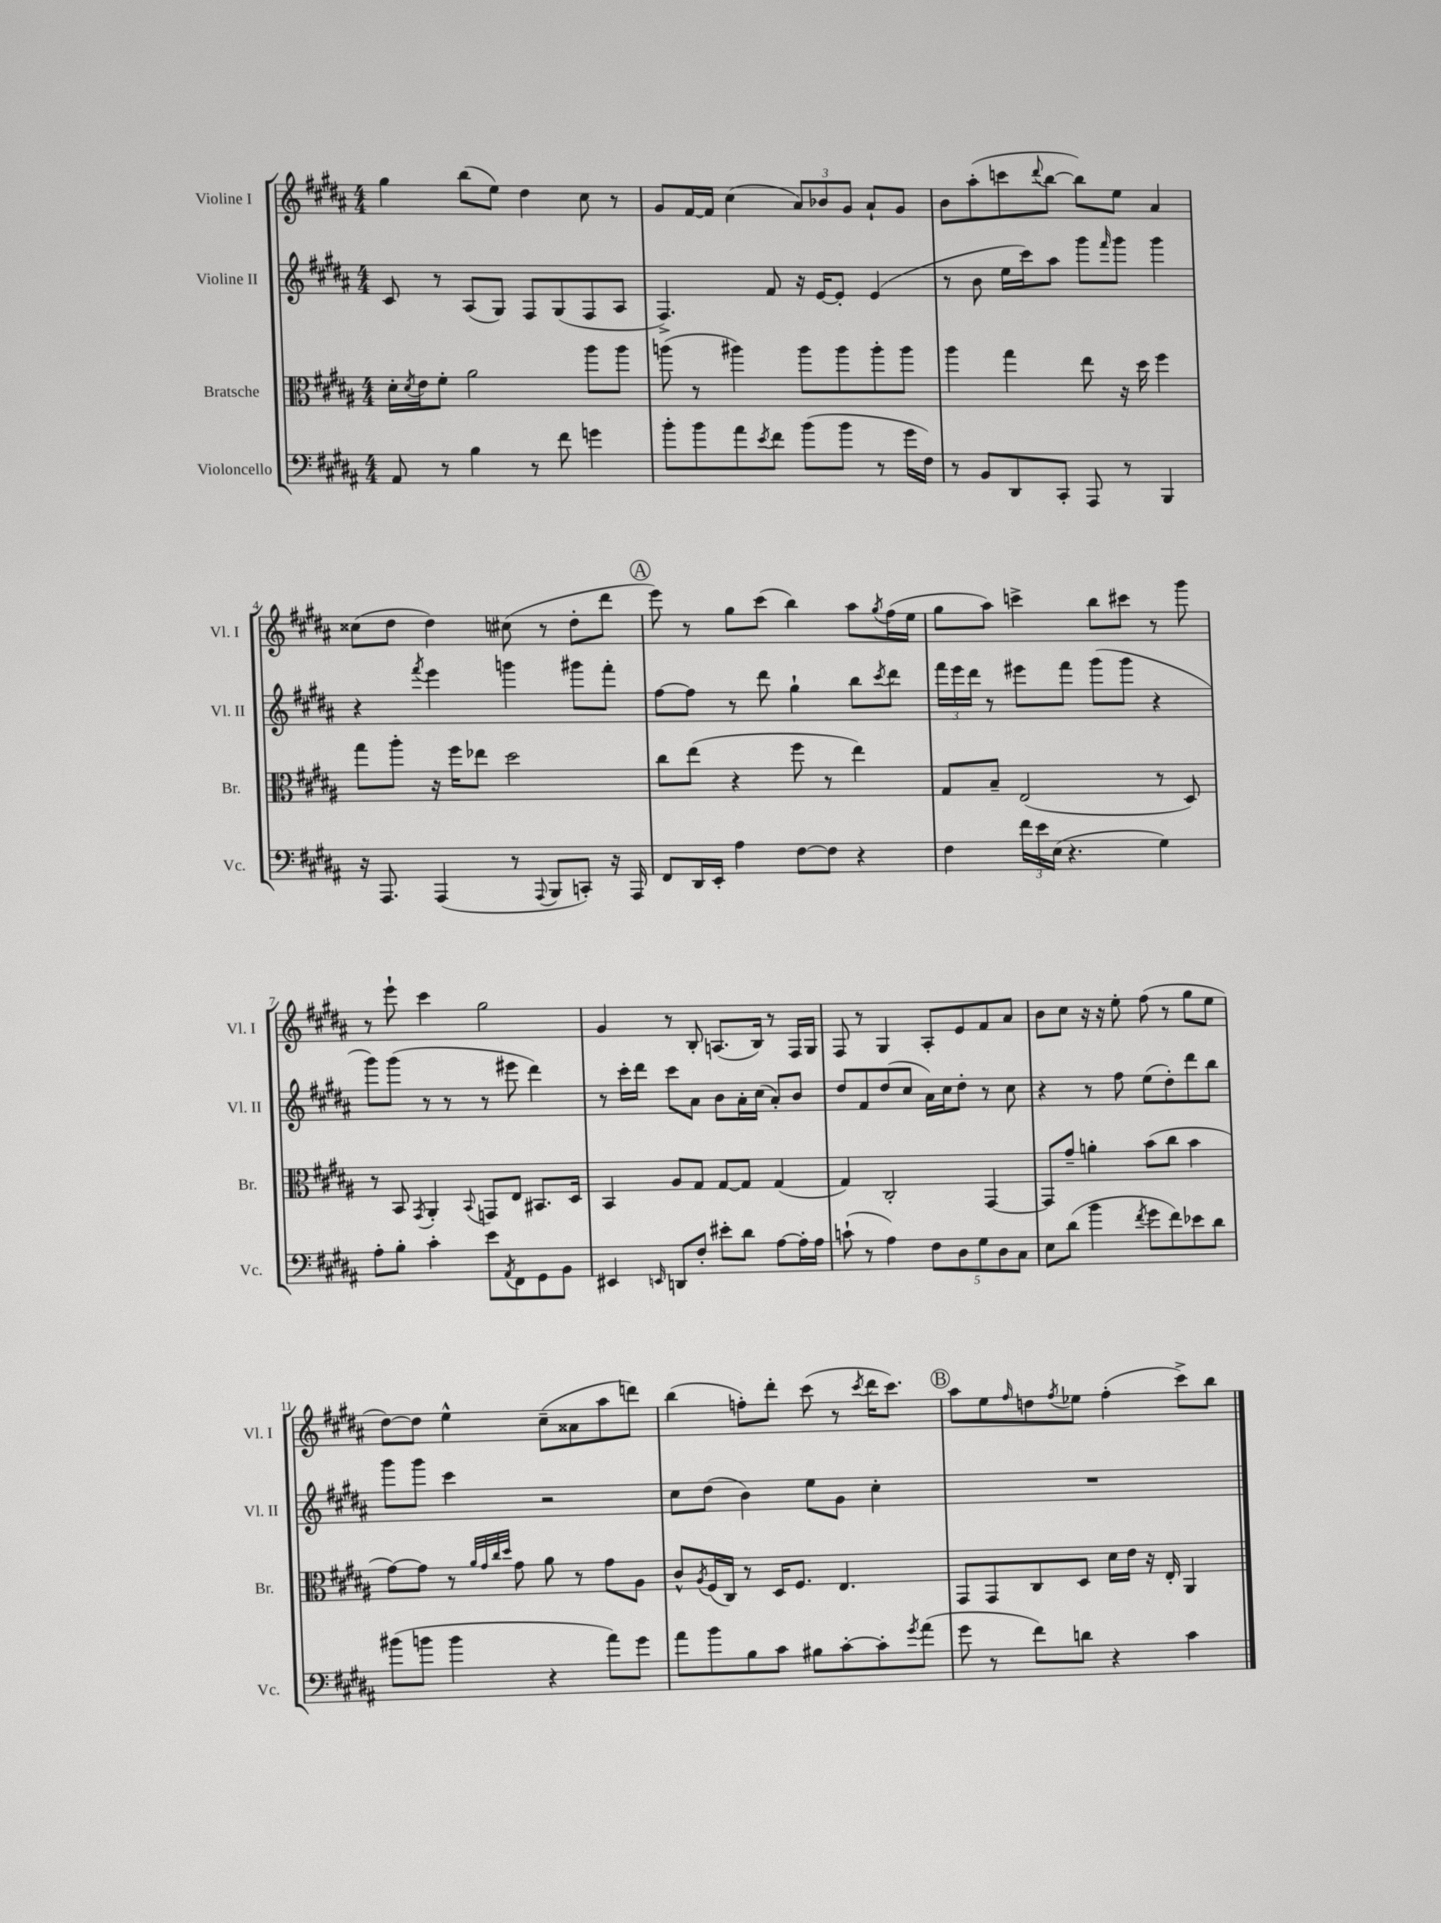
<<
\new StaffGroup <<
\new Staff = "s0" \with { instrumentName = "Violine I" shortInstrumentName = "Vl. I" } {
    \clef treble \key b \major \numericTimeSignature \time 4/4
    gis''4 b''8( e''8) dis''4 cis''8 r8 |
    gis'8 fis'16~ fis'16 cis''4( \tuplet 3/2 { ais'8) bes'8 gis'8 } ais'8-! gis'8 |
    b'8 ais''8-.( c'''8 \appoggiatura { dis'''8 } b''8~ b''8) e''8 ais'4 |
    cisis''8( dis''8 dis''4) cis''8( r8 dis''8-. dis'''8 |
    \mark \markup { \circle "A" } e'''8) r8 gis''8 cis'''8( b''4) ais''8 \acciaccatura { gis''8 } fis''16( e''16 |
    gis''8 ais''8) c'''4-> b''8 cis'''8 r8 gis'''8 |
    r8 e'''8-! cis'''4 gis''2 |
    gis'4 r8 b8-. a8.( b16) r8 fis16 gis16 |
    fis8 r8 gis4 ais8-. e'8 fis'8 ais'8 |
    b'8 cis''8 r16 r16 e''8-. fis''8( r8 gis''8 e''8 |
    dis''8~) dis''8 e''4-^ cis''8--( aisis'8 ais''8 d'''8) |
    b''4( f''8-.) dis'''8-. cis'''8( r8 \acciaccatura { cis'''8 } dis'''16 cis'''8.) |
    \mark \markup { \circle "B" } ais''8 e''8 \grace { fis''16 } d''8 \acciaccatura { fis''8 } ees''8 fis''4-.( cis'''8->) b''8 \bar "|." |
}
\new Staff = "s1" \with { instrumentName = "Violine II" shortInstrumentName = "Vl. II" } {
    \clef treble \key b \major \numericTimeSignature \time 4/4
    cis'8 r8 ais8( gis8) fis8 gis8( fis8 ais8 |
    fis4.->) fis'8 r16 e'16~ e'8-. e'4( |
    r8 b'8 e''16 cis'''16) ais''8 gis'''8 \grace { fis'''16 } gis'''8 gis'''4 |
    r4 \acciaccatura { fis'''8 } e'''4 g'''4 gis'''8 fis'''8-. |
    \mark \markup { \circle "A" } fis''8~ fis''8 r8 dis'''8 gis''4-! b''8 \acciaccatura { cis'''8 } dis'''8 |
    \tuplet 3/2 { fis'''16 e'''16 dis'''16 } r8 eis'''8 fis'''8 gis'''8( gis'''8 r4 |
    gis'''8) gis'''8( r8 r8 r8 eis'''8 dis'''4) |
    r8 cis'''16-. dis'''16 cis'''8 ais'8 b'8 ais'16-. cis''16( ais'8-.) b'8 |
    dis''8 fis'8 dis''8( cis''8 ais'16) cis''16 dis''8-. r8 cis''8 |
    r4 r8 fis''8 e''8( dis''8-.) dis'''8 b''8 |
    gis'''8 gis'''8 cis'''4 r2 |
    cis''8 dis''8( b'4) e''8 gis'8 cis''4-. |
    \mark \markup { \circle "B" } R1 \bar "|." |
}
\new Staff = "s2" \with { instrumentName = "Bratsche" shortInstrumentName = "Br." } {
    \clef alto \key b \major \numericTimeSignature \time 4/4
    dis'16-. \acciaccatura { dis'8 } e'16 fis'8-. ais'2 ais''8 ais''8 |
    a''8( r8 ais''4) ais''8 ais''8 ais''8-. ais''8 |
    ais''4 gis''4 e''8 r16 dis''16 fis''4 |
    gis''8 ais''8-. r16 fis''16 ees''8 dis''2 |
    \mark \markup { \circle "A" } cis''8 e''8( r4 fis''8 r8 e''4) |
    gis8 b8-- e2( r8 dis8) |
    r8 b,8 \acciaccatura { gis,8 } ais,4-. \appoggiatura { b,8 } g,8 e8 bis,8. dis16 |
    b,4 ais8 gis8 gis8~ gis8 gis4( |
    gis4) cis2-. gis,4~ |
    gis,8 gis'8-- a'4-. b'8( cis''8 b'4 |
    gis'8~) gis'8 r8 \grace { ais'32 gis'32 cis''32 dis''32 } gis'8 ais'8 r8 gis'8 ais8 |
    cis'8-^ \acciaccatura { ais8 } fis16( cis16) r8 dis16 fis8. e4. |
    \mark \markup { \circle "B" } gis,8 gis,8 cis8 dis8 dis'16 e'16 r16 e16-. ais,4 \bar "|." |
}
\new Staff = "s3" \with { instrumentName = "Violoncello" shortInstrumentName = "Vc." } {
    \clef bass \key b \major \numericTimeSignature \time 4/4
    ais,8 r8 b4 r8 fis'8 g'4 |
    b'8-. b'8 ais'8 \acciaccatura { e'8 } fis'8 b'8( b'8 r8 gis'16 fis16) |
    r8 b,8 dis,8 cis,8-. ais,,8 r8 b,,4 |
    r16 ais,,8. ais,,4( r8 \appoggiatura { ais,,8 } b,,8 c,8-.) r16 ais,,16 |
    \mark \markup { \circle "A" } fis,8 dis,16 e,16-. ais4 fis8~ fis8 r4 |
    fis4 \tuplet 3/2 { fis'16 e'16 e16( } r4. gis4) |
    ais8-. b8-. cis'4-. e'8 \acciaccatura { ais,8 } fis,8 gis,8 b,8 |
    eis,4 \grace { e,16 } d,8 fis8-. eis'8-. dis'8 ais8~ ais16-. ais16 |
    c'8-!( r8 ais4) \tuplet 5/4 { fis8 dis8 gis8 dis8 cis8 } |
    e8 dis'8( b'4 \acciaccatura { fis'8 } gis'8 fis'8) ees'8 dis'8 |
    bis'8( b'8 b'4 r4 ais'8) gis'8 |
    ais'8 b'8 b8 cis'8 bis8 cis'8~-. cis'8-. \acciaccatura { gis'8 } ais'8( |
    \mark \markup { \circle "B" } gis'8 r8 fis'8) d'8 r4 cis'4 \bar "|." |
}
>>
>>
